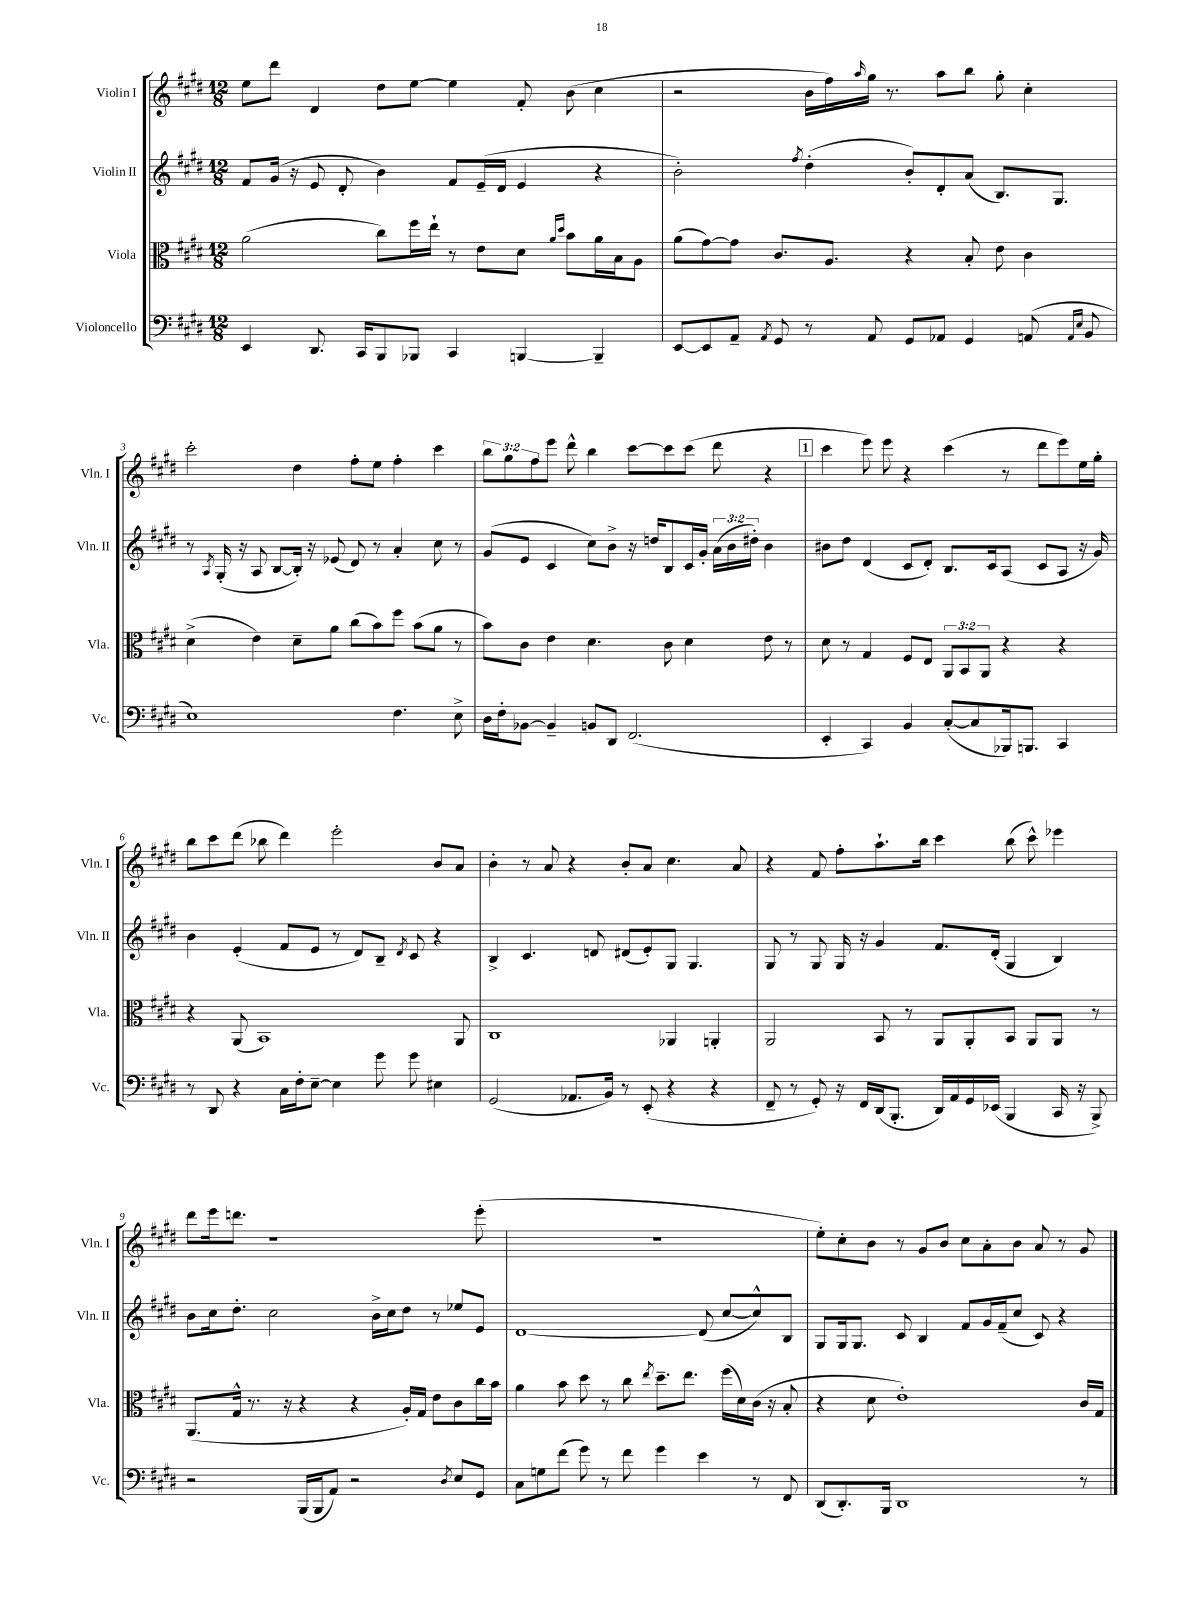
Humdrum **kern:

**kern	**kern	**kern	**kern
*part4	*part3	*part2	*part1
*staff4	*staff3	*staff2	*staff1
*I"Violoncello	*I"Viola	*I"Violin II	*I"Violin I
*I'Vc.	*I'Vla.	*I'Vln. II	*I'Vln. I
*clefF4	*clefC3	*clefG2	*clefG2
*k[f#c#g#d#]	*k[f#c#g#d#]	*k[f#c#g#d#]	*k[f#c#g#d#]
*M12/8	*M12/8	*M12/8	*M12/8
=1	=1	=1	=1
4EE/	(2a\	8f#/L	8ee\L
.	.	(16g#/Jk	8ddd#\J
.	.	16r	.
8.DD#/	.	8e/	4d#/
.	.	8d#'/	.
16CC#/KL	.	.	.
8BBB/	8cc#\L)	4b\)	8dd#\L
8BBB-X/J	16ff#\L	.	[8ee\J
.	16ee`\JJ	.	.
4CC#/	8r	8f#/L	4ee\]
.	8e\L	(16e~/L	.
.	.	16d#/JJ	.
[4BBBn/	8d#\J	4e/	8f#'/
.	16qqa/LL	.	.
.	16qqdd#/JJ	.	.
.	8b\L	.	(8b\
4BBB~/]	16a\L	4r	4cc#\
.	16B\J	.	.
.	8A\J	.	.
=2	=2	=2	=2
[8EE/L	(8a\L	2b'\)	2r
8EE/]	[8g#\)	.	.
8AA~/J	8g#\J]	.	.
8qAA/	.	.	.
8GG#/	8.c#/L	.	.
.	.	8qff#/	.
8r	.	(4dd#'\	16b\LL
.	8.A/J	.	16ff#\)
.	.	.	16qqaa/
8AA/	.	.	16gg#\JJ
.	.	.	8.r
8GG#/L	4r	8b'/L)	.
8AA-X/J	.	8d#'/	8aa\L
4GG#/	8B'/	(8a/J	8bb\J
.	8e\	8.B/L)	8gg#'\
(8AAn/	4c#\	.	4cc#'\
.	.	8.G#/J	.
16qqAA/LL	.	.	.
16qqE/JJ	.	.	.
8BB/	.	.	.
!!LO:LB:g=z
=3	=3	=3	=3
1E)	(4d#^\	8r	2ccc#'\
.	.	8qA/	.
.	.	(16G#'/	.
.	.	16r	.
.	4e\)	8A/	.
.	.	[8B/L	.
.	8d#~\L	16B'/Jk])	4dd#\
.	.	16r	.
.	8a\J	(8e-X/	.
.	(8cc#\L	8d#/)	8ff#'\L
.	8b\)	8r	8ee\J
4.F#\	8ff#\J	4a'/	4ff#'\
.	(8b\L	.	.
.	8a\J	8cc#\	4ccc#\
8E^\	8r	8r	.
=4	=4	=4	=4
16D#\LL	8b\L)	(8g#/L	12bb\L
16F#'\J	.	.	.
.	.	.	12gg#\
[8BB-X\J	8c#\J	8e/J	.
.	.	.	12ff#\
4BB-~/]	4e\	4c#/	8eee\J
.	.	.	8ddd#^^\
8BBn/L	4.d#\	8cc#\L)	4bb\
8DD#/J	.	8b^\J	.
(2.FF#/	.	16r	[8ccc#\L
.	.	16ddn/KL	.
.	8c#\	8B/	8ccc#\]
.	4d#\	16c#/L	(8ccc#\J
.	.	16g#'/JJ	.
.	.	(24a\LL	8ddd#\
.	.	24b\	.
.	.	24dd#X'\JJ)	.
.	8e\	4b\	4r
.	8r	.	.
!!LO:REH:place=s1:t=1
=5	=5	=5	=5
4EE'/	8d#\	8b#X\L	4ccc#\
.	8r	8dd#\J	.
4CC#/)	4G#/	(4d#/	8eee\)
.	.	.	8eee\
4BB/	8F#/L	8c#/L	4r
.	8E/J	8d#'/J)	.
([8C#'/L	12AA/L	8.B/L	(4ccc#\
.	12BB/	.	.
8C#/]	.	.	.
.	12AA/J	.	.
.	.	16c#/k	.
16BBB-X/k)	4r	(8A/J	8r
8.BBBn/J	.	.	.
.	.	8c#/L	8ddd#\L
4CC#/	4r	8A/J	8eee\)
.	.	16r	16ee\L
.	.	16g#/)	16gg#'\JJ
!!LO:LB:g=z
=6	=6	=6	=6
8r	4r	4b\	8bb\L
8DD#/	.	.	8ccc#\
4r	(8AA/	(4e'/	(8ddd#\J
.	1BB)	.	8bb-X\
16C#\LL	.	8f#/L	4ddd#\)
16F#'\J	.	.	.
[8E~\J	.	8e/J	.
4E\]	.	8r	2eee'\
.	.	8d#/L)	.
8g#\	.	8B~/J	.
.	.	8qd#/	.
8g#\	.	8c#/	.
4E#X\	.	4r	8b/L
.	8AA/	.	8a/J
=7	=7	=7	=7
(2GG#/	1C#	4B^/	4b'\
.	.	4.c#/	8r
.	.	.	8a/
8.AA-X/L	.	.	4r
.	.	8dn/	.
16BB/Jk)	.	.	.
8r	.	(8d#X/L	8b'/L
(8EE'/	.	8e'/)	8a/J
4r	4AA-X/	8G#/J	4.cc#\
.	.	4.G#/	.
4r	4AAn'/	.	.
.	.	.	8a/
=8	=8	=8	=8
8FF#~/	2AA/	8G#/	4r
8r	.	8r	.
8GG#'/)	.	8G#/	8f#/
16r	.	16G#/	8ff#'\L
16FF#/LL	.	16r	.
(16DD#/J	8BB/	4g#/	8.aa`\
8.BBB'/J	.	.	.
.	8r	.	.
.	.	.	16bb\Jk
16DD#/LL)	8AA/L	8.f#/L	4ccc#\
16AA/	.	.	.
16GG#/	8AA'/	.	.
(16EE-X/JJ	.	(16d#'/Jk	.
4BBB/	8BB/J	4G#/	(8bb\
.	8AA/L	.	8ccc#^^\)
16CC#/	8AA/J	4B/)	4eee-X\
16r	.	.	.
8BBB^/)	8r	.	.
!!LO:LB:g=z
=9	=9	=9	=9
2r	(8.AA/L	8b\L	8ddd#\L
.	.	16cc#\k	16eee\k
.	16G#^^/Jk	8.dd#'\J	8.dddn\J
.	8.r	.	.
.	.	2cc#\	1r
.	16r	.	.
(16BBB/LL	4r	.	.
16BBB/J	.	.	.
8AA/J)	.	.	.
2r	4r	.	.
.	.	16b^\LL	.
.	.	16cc#\J	.
.	16A'/LL)	8dd#\J	.
.	16G#/JJ	.	.
.	8e\L	8r	.
8qD#/	.	.	.
8E/L	8c#\	8ee-X/L	.
8GG#/J	16cc#\L	8e/J	(8eee'\
.	16b\JJ	.	.
=10	=10	=10	=10
8C#\L	4a\	[1d#	1.r
8Gn\	.	.	.
(8f#\J	8b\	.	.
8g#\)	8dd#\	.	.
8r	8r	.	.
8f#\	8cc#\	.	.
.	8qee/	.	.
4g#\	8.dd#~\L	.	.
.	8.ee\J	.	.
4e\	.	(8d#/]	.
.	(16ff#\LL	[8cc#/L	.
.	16d#\)	.	.
8r	(16c#\JJ	8cc#^^/])	.
.	16r	.	.
8FF#/	8B'/	8B/J	.
=11	=11	=11	=11
(8DD#/L	4r	8G#/L	8ee'\L)
8.DD#'/)	.	16G#/k	8cc#'\
.	.	8.G#/J	.
.	8d#\	.	8b\J
16BBB/Jk	.	.	.
1DD#	1e')	8c#/	8r
.	.	4B/	8g#/L
.	.	.	8b/J
.	.	8f#/L	8cc#\L
.	.	16g#/L	8a'\
.	.	(16f#~/J	.
.	.	8cc#/J	8b\J
.	.	8c#/)	8a/
.	.	4r	8r
8r	16c#/LL	.	8g#/
.	16G#/JJ	.	.
==	==	==	==
*-	*-	*-	*-
